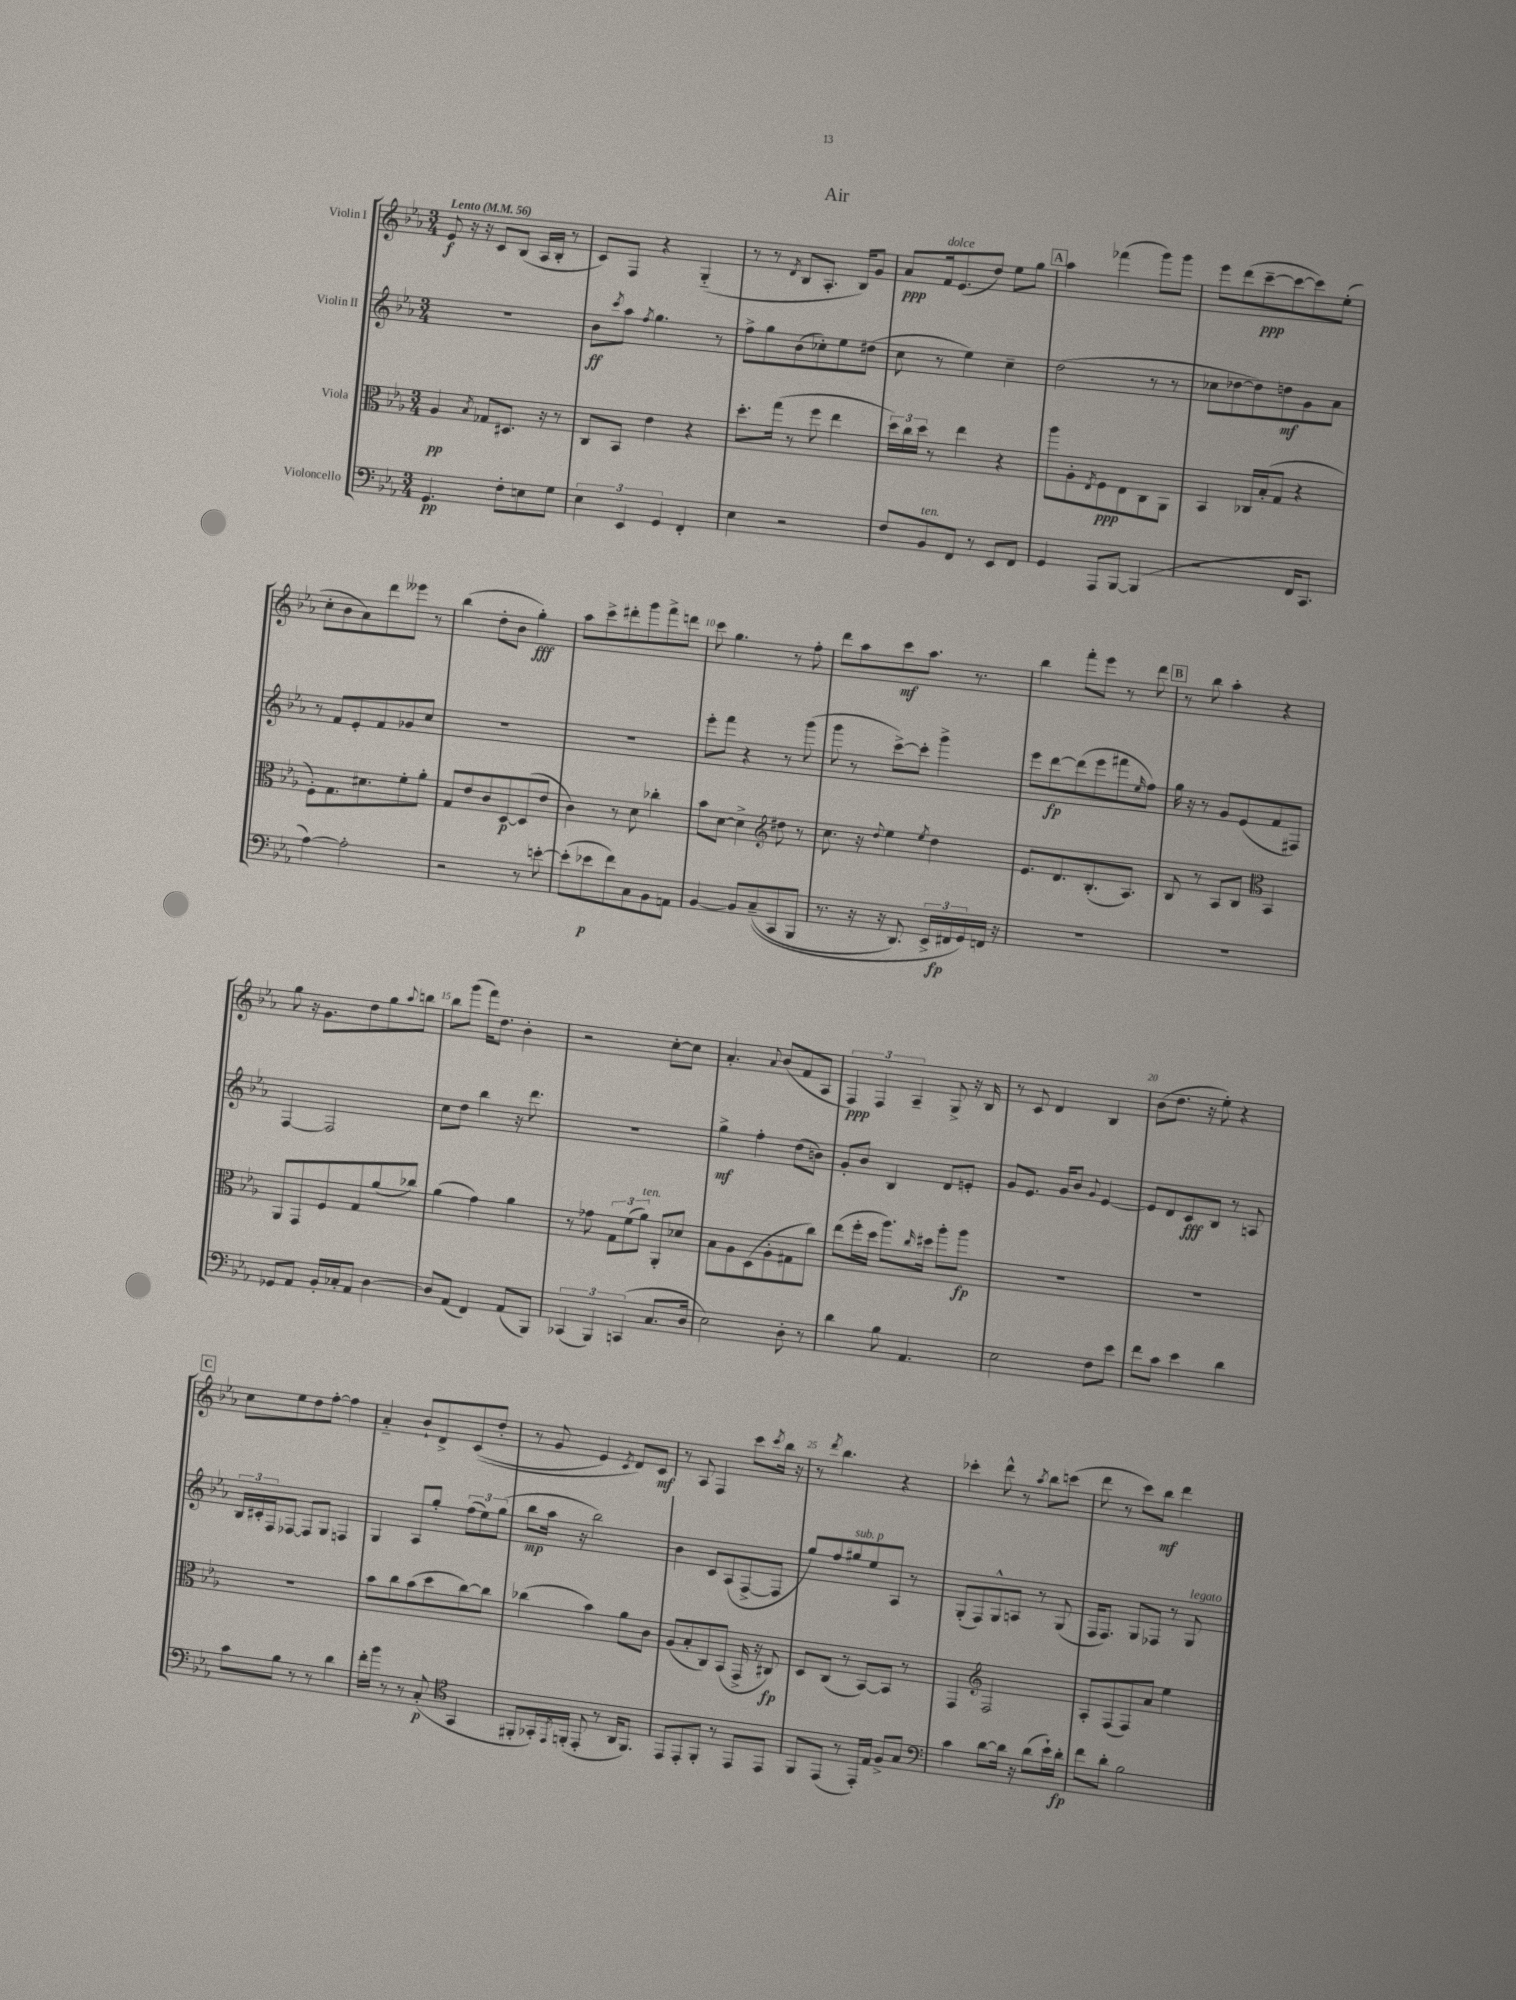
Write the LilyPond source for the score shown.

\header { title = "Air" }
<<
\new StaffGroup <<
\new Staff = "s0" \with { instrumentName = "Violin I" } {
    \clef treble \key ees \major \numericTimeSignature \time 3/4 \tempo "Lento" 4 = 56
    ees'8\f r16 r16 c'8 bes8( aes16 bes16-. r8 |
    c'8) f8 r4 g4-_( |
    r8 r8 \acciaccatura { d'8 } bes8 aes8.-. bes16) g'8 |
    aes'8\ppp f'16^\markup { \italic "dolce" } ees'8.( d''8) ees''8 g''8 |
    \mark \markup { \box "A" } aes''4 fes'''4( g'''8) g'''8 |
    ees'''8 d'''8( c'''8~--\ppp c'''8~ c'''8) ees''8-.( |
    c''8-. bes'8 aes'8) d'''8 eeses'''8 r8 |
    bes''4( d''8-. bes'8 g''4-.\fff) |
    aes''8 c'''8-> dis'''8-. g'''8 f'''8-> d'''8 |
    c'''8 g''4. r8 f''8-. |
    d'''8 aes''8 c'''8\mf aes''8. r8. |
    bes''4 f'''8-. ees'''8 r8 d'''8 |
    \mark \markup { \box "B" } r8 bes''8 aes''4-. r4 |
    g''8 r16 g'8. d''8 g''8 \appoggiatura { aes''8 } b''8 |
    bes''8 g'''8( f'''16) d''8. bes'4-. |
    r2 c''8~-. c''8 |
    aes'4.-. \appoggiatura { aes'8 } bes'8( f'8 aes8 |
    \tuplet 3/2 { f4\ppp) f4 aes4-- } g8-> r16 bes16 |
    r8 c'8 d'4 bes4 |
    bes'8( d''8. r16 ees''8-.) r4 |
    \mark \markup { \box "C" } c''8 ees''8 d''8 f''8~-. f''4 |
    aes'4-_ bes'8-! d'8-> c'8(\( d''8-. |
    r8 g'8 ees'4) \acciaccatura { c'8 } d'8\) c'8\mf |
    r8 aes8 f4 c'''8 \acciaccatura { c'''8 } bes''16 r16 |
    r8 \acciaccatura { d'''8 } bes''4. r4 |
    ces'''4-. d'''8-^ r8 \acciaccatura { aes''8 } bes''8 c'''8( |
    d'''8 r8 c'''8) bes''8\mf d'''4 \bar "|." |
}
\new Staff = "s1" \with { instrumentName = "Violin II" } {
    \clef treble \key ees \major \numericTimeSignature \time 3/4
    R2. |
    bes'8\ff \acciaccatura { c'''8 } aes''8 \acciaccatura { f''8 } g''4. r8 |
    f''8-> g''8 bes'8( ces''8-.) ees''8 dis''8( |
    c''8 r8 ees''4) c''4-- |
    \mark \markup { \box "A" } d''2( r8 r8 |
    ces''8 des''8~ des''8) d''8\mf g'8 aes'8 |
    r8 f'8 ees'8-. f'8 ges'8 c''8 |
    R2. |
    R2. |
    ees'''8-. f'''8 r4 r8 g'''8( |
    g'''8 r8 c'''8~->) c'''8-. g'''4-> |
    ees'''8 d'''8~\fp d'''8( ees'''8 fis'''8 \grace { ees''16 } f''8) |
    \mark \markup { \box "B" } g''16 r16 r8 g'8 ees'8( f'8 fis8) |
    f4~ f2 |
    c''8 d''8 bes''4 r16 d'''8. |
    r2. |
    g''4->\mf f''4-. d''8( b'8) |
    g'8-. bes'8 bes4 d'8 e'8-. |
    g'8 ees'8. g'16 bes'8 \appoggiatura { g'8 } ees'4~ |
    ees'8 d'8 c'8\fff bes8 r8 a8 |
    \mark \markup { \box "C" } \tuplet 3/2 { bes16 cis'16-. f16 } fes8~ fes8 g8 f4 |
    g4 aes8 g''8-. \tuplet 3/2 { f''8( ees''8) g''8( } |
    bes''8\mp aes''16 r16 bes''2) |
    bes'4 c'8 aes8( f8~-> f8 |
    g''8) f''8 gis''8^\markup { \italic "sub. p" } ees''8 aes8 r8 |
    g8-.( f8) g8-^ a8 r8 g8( |
    f16 f8.) g8 fes8 r8 g8^\markup { \italic "legato" } \bar "|." |
}
\new Staff = "s2" \with { instrumentName = "Viola" } {
    \clef alto \key ees \major \numericTimeSignature \time 3/4
    aes4\pp \acciaccatura { bes8 } ges8 dis8. r16 r8 |
    c8 bes,8 ees'4 r4 |
    d''8.-. g''16( r8 f''8 ees''4 |
    \tuplet 3/2 { d''16) c''16 d''16 } r8 ees''4 r4 |
    \mark \markup { \box "A" } aes''8 aes8-. \acciaccatura { ees8 } f8\ppp ees8 c8 aes,8 |
    bes,4 ces16 bes16-.( g8 r4 |
    f8-.) g8. dis'8. f'8-. aes'8-. |
    g8 ees'8 c'8 d8~\p d8( ees'8 |
    c'4) r8 d'8 ces''4-. |
    bes'8 d'8~ d'4-> \clef treble dis''8 r8 |
    c''8. r16 \appoggiatura { d''8 } ees''4 \acciaccatura { ees''8 } d''4 |
    ees'8. d'8. bes8.-.( aes8.) |
    \mark \markup { \box "B" } bes8 r8 aes8 bes8 \clef alto bes,4 |
    aes,8 g,8 f8 g8 aes'8( ces''8) |
    aes'4( g'4) aes'4 |
    r8 ges'8 \tuplet 3/2 { g8 f'8( aes'8^\markup { \italic "ten." }) } aes,8-. des'8 |
    bes8 aes8 d8( aes8-. gis8 c''8) |
    ees''8( f''16-. d''16 aes''8.) \grace { c''16 } dis''16 aes''8-. aes''8\fp |
    R2. |
    R2. |
    \mark \markup { \box "C" } R2. |
    bes'8 c''8 bes'8( d''8 c''8~) c''8 |
    ces''4( bes'4) aes'8 c'8 |
    aes8( bes8-. c8) bes,8( g,16-> r16 cis8\fp) |
    d8 c8( r8 bes,8~) bes,8 r8 |
    g,4 \clef treble f2 |
    aes8-. f8( f8) aes'8 ees''4 \bar "|." |
}
\new Staff = "s3" \with { instrumentName = "Violoncello" } {
    \clef bass \key ees \major \numericTimeSignature \time 3/4
    g,4.\pp f8-. e8 g8 |
    \tuplet 3/2 { ees4 ees,4 g,4 } f,4-. |
    ees4 r2 |
    f8 bes,8^\markup { \italic "ten." } f,8 r8 ees,8 f,8 |
    \mark \markup { \box "A" } g,4 aes,,8 bes,,8~ bes,,4( |
    r2 f,16 c,8. |
    aes4~) aes2-. |
    r2 r8 e'8~-. |
    e'8-.( ees'8\p f'8) c8 bes,8 a,8 |
    bes,4~ bes,8 c8--(\( c,8 bes,,8 |
    r8. r16 r16 d,8.) \tuplet 3/2 { ees,16-> fis,16\fp g,16\) } f,16 r16 |
    R2. |
    \mark \markup { \box "B" } R2. |
    ges,8 aes,8 bes,16-. ces16-. aes,8 d4~ |
    d8 aes,8( f,4) aes,8( bes,,8) |
    \tuplet 3/2 { ces,4( bes,,4) c,4( } c8. d16 |
    ees2) d8-. r8 |
    d'4 bes8 aes,4. |
    ees2 f8 ees'8 |
    f'8 c'8 ees'4 d'4 |
    \mark \markup { \box "C" } c'8 bes8 r8 r8 d'4 |
    f'16-. bes'16 r8 r8 c8-.\p( \clef tenor g,4 |
    fis,8-. ges,16-.) \acciaccatura { ees,8 } f,16-.( ees,8-. r8 aes,16 f,8.) |
    ees,8 ees,8-. f,8-. r8 ees,8 ees,8 |
    f,8 ees,8( r8 ees,16-.) ees16 f8-> g8 |
    \clef bass c'4 d'8~ d'16 r16 d'8( ees'16-!) d'16-.\fp |
    f'8 d'8-. bes2 \bar "|." |
}
>>
>>
\layout { \context { \Score \override BarNumber.break-visibility = ##(#f #t #t) barNumberVisibility = #(every-nth-bar-number-visible 5) } }
